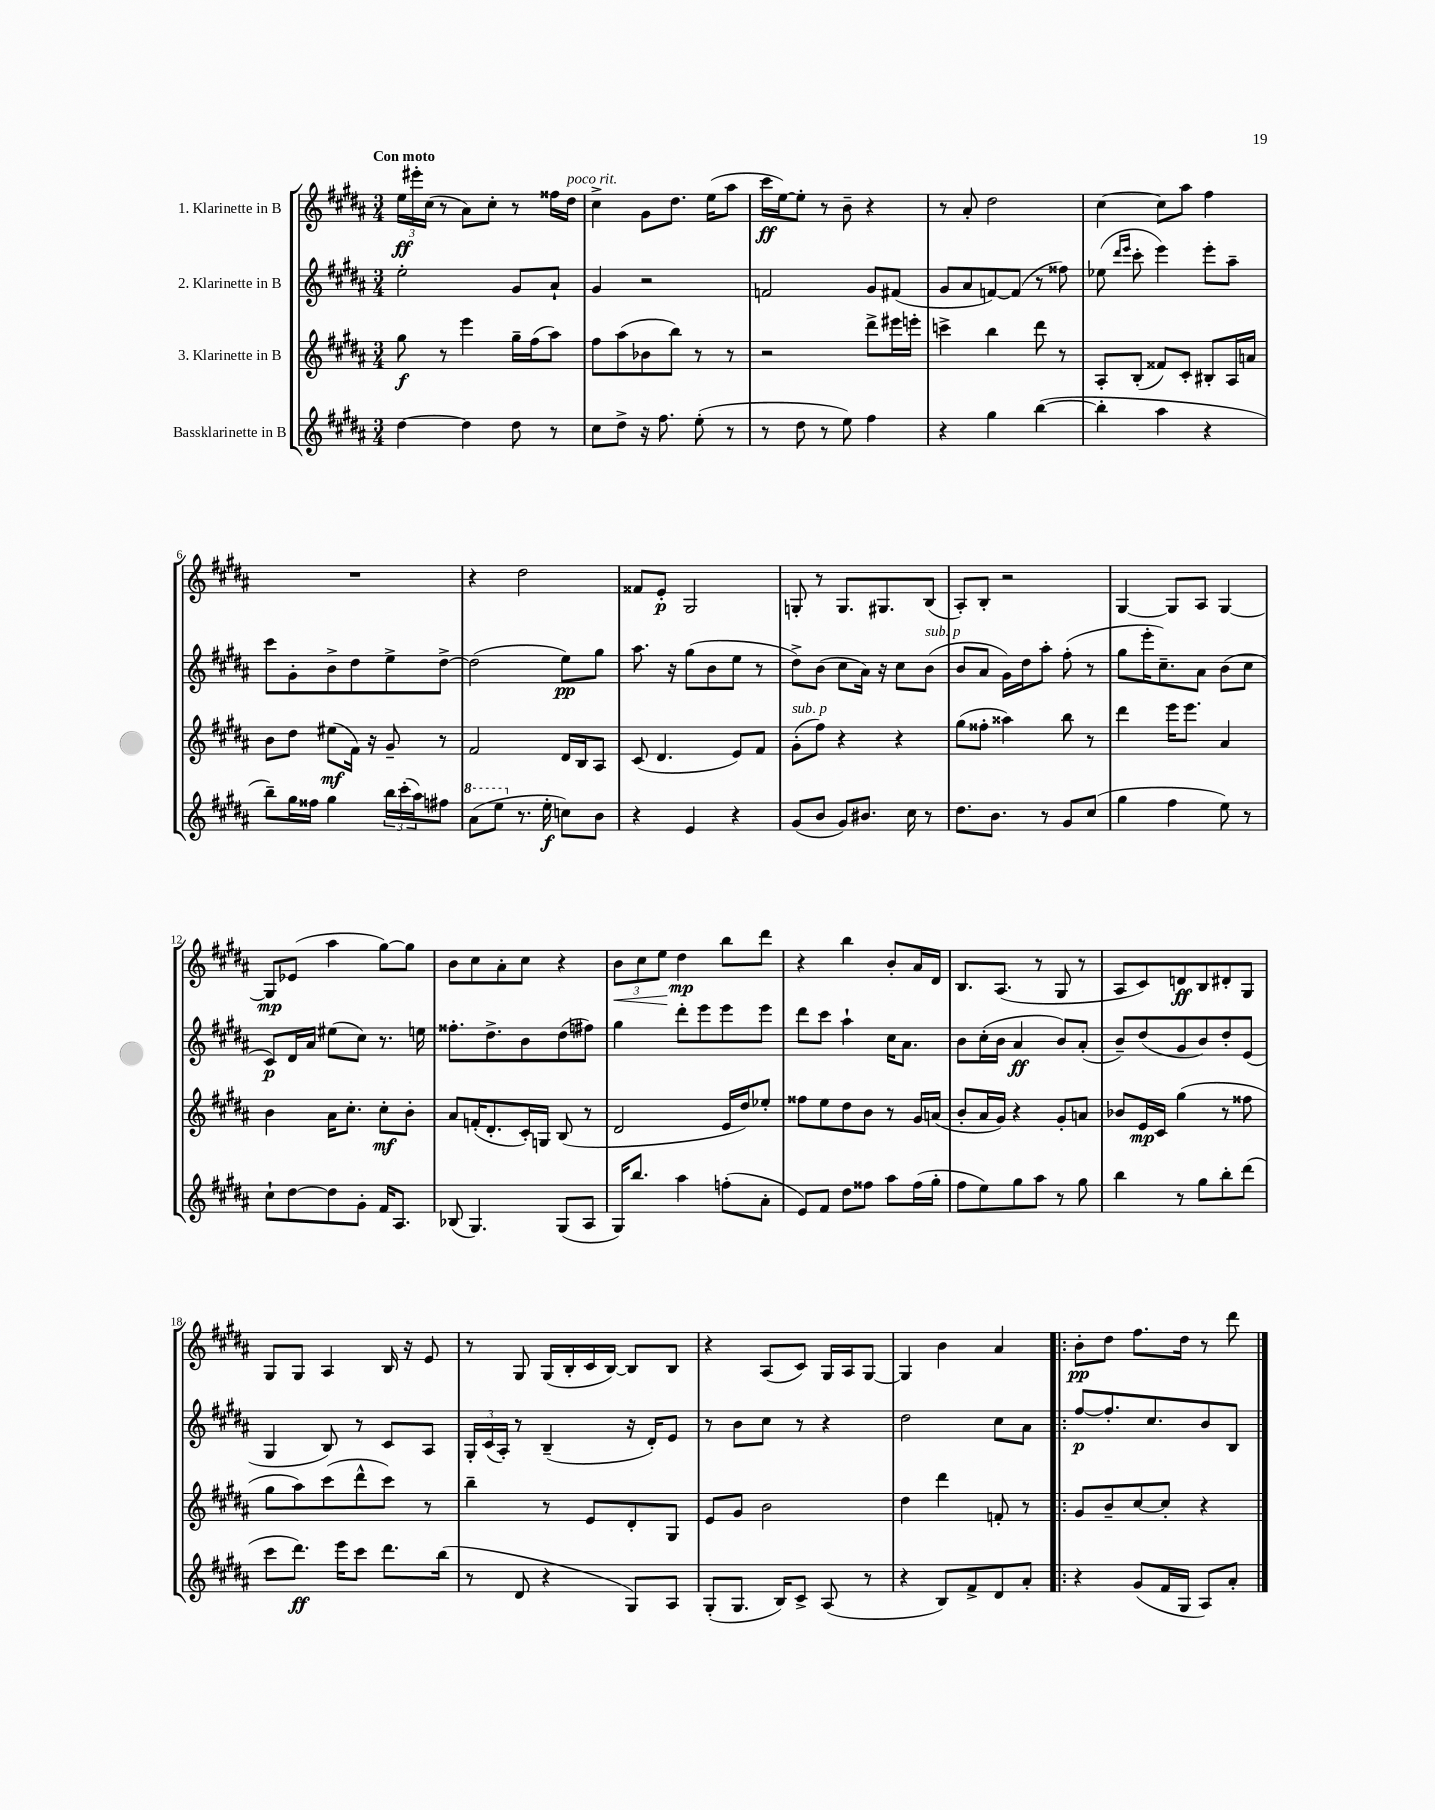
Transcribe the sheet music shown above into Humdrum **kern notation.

**kern	**kern	**kern	**kern
*staff4	*staff3	*staff2	*staff1
*clefG2	*clefG2	*clefG2	*clefG2
*k[f#c#g#d#a#]	*k[f#c#g#d#a#]	*k[f#c#g#d#a#]	*k[f#c#g#d#a#]
*M3/4	*M3/4	*M3/4	*M3/4
[4dd#	8gg#	2ee'	24ee
.	.	.	24eee#'
.	.	.	(24cc#
.	8r	.	8r
4dd#]	4eee	.	8a#)
.	.	.	8cc#'
8dd#	16gg#~	8g#	8r
.	(16ff#	.	.
8r	8aa#)	8a#`	16ff##
.	.	.	16dd#
=	=	=	=
8cc#	8ff#	4g#	4cc#^
8dd#^	(8aa#	.	.
16r	8b-	2r	8g#
8.ff#	.	.	.
.	8bb)	.	8.dd#
(8ee'	8r	.	.
.	.	.	(16ee
8r	8r	.	8aa#
=	=	=	=
8r	2r	2f	16ccc#
.	.	.	[16ee)
8dd#	.	.	8ee']
8r	.	.	8r
8ee)	.	.	8b~
4ff#	8ddd#^	8g#	4r
.	16eee#	(8f#	.
.	16eee'	.	.
=	=	=	=
4r	4ccc^	8g#	8r
.	.	8a#	8a#'
4gg#	4bb	[8f)	2dd#
.	.	(8f]	.
([4bb	8ddd#	8r	.
.	8r	8ff##)	.
=	=	=	=
4bb']	8A#'	(8ee-	[4cc#
.	.	16qqddd#	.
.	.	16qqeee	.
.	(8B'	8ccc#'	.
4aa#	8f##)	4eee)	8cc#]
.	8c#'	.	8aa#
4r	8B#'	8eee'	4ff#
.	16A#	8aa#~	.
.	16a	.	.
=	=	=	=
8bb~)	8b	8ccc#	2.r
16gg#	8dd#	8g#'	.
16ff##	.	.	.
4gg#	(8ee#	8b^	.
.	16f#)	8dd#	.
.	16r	.	.
24bb	8g#~	8ee^	.
(24ccc#'	.	.	.
24aa#)	.	.	.
8ff#	8r	[8dd#^	.
=	=	=	=
(8aa#	2f#	(2dd#]	4r
8eee	.	.	.
8.r	.	.	2dd#
16ee'	.	.	.
8cc)	16d#	8ee)	.
.	16B	.	.
8b	8A#	8gg#	.
=	=	=	=
4r	(8c#	8.aa#	8f##
.	4.d#	.	8e'
.	.	16r	.
4e	.	(8gg#	2G#
.	.	8b	.
4r	8e)	8ee	.
.	8f#	8r	.
=	=	=	=
(8g#	(8g#'	8dd#^)	8G'
8b	8ff#)	(8b	8r
8g#)	4r	8cc#	8.G
8.b#	.	16a#)	.
.	.	16r	8.G#
.	4r	8cc#	.
16cc#	.	.	.
8r	.	(8b	(8B
=	=	=	=
8.dd#	(8gg#	8b	8A#')
.	8ff##'	8a#	8B'
8.b	.	.	.
.	4aa##)	16g#)	2r
.	.	16dd#	.
8r	.	8aa#'	.
8g#	8bb	(8ff#'	.
(8cc#	8r	8r	.
=	=	=	=
4gg#	4ddd#	8gg#	[4G#
.	.	16eee'	.
.	.	8.cc#~)	.
4ff#	16eee	.	8G#]
.	8.eee	.	.
.	.	8a#	8A#
8ee)	4a#	(8b	[4G#
8r	.	8cc#	.
=	=	=	=
8cc#`	4b	8c#)	8G#]
[8dd#	.	16d#	(8e-
.	.	16a#	.
8dd#]	16a#	(8ee#	4aa#
.	8.cc#'	.	.
8g#'	.	8cc#)	.
16f#	8cc#'	8.r	[8gg#)
8.A#	.	.	.
.	8b'	.	8gg#]
.	.	16ee	.
=	=	=	=
(8B-	8a#	8.ff##'	8b
4.G#)	(16f'	.	8cc#
.	8.d#'	8.dd#^	.
.	.	.	8a#'
.	16c#')	8b	8cc#
.	16G	.	.
(8G#	(8B	(8dd#	4r
8A#	8r	8ff#)	.
=	=	=	=
16G#)	2d#	4gg#	12b
8.bb	.	.	.
.	.	.	12cc#
.	.	.	12ee
4aa#	.	8ddd#'	4dd#
.	.	8eee	.
(8ff'	16e	8eee	8bb
.	16dd#)	.	.
8a#'	8ee-'	8eee	8ddd#
=	=	=	=
8e)	8ff##	8ddd#	4r
8f#	8ee	8ccc#	.
8dd#	8dd#	4aa#`	4bb
8ff##	8b	.	.
8aa#	8r	16cc#	8b'
.	.	8.a#	.
(16ff##	16g#	.	16a#
16gg#'	(16a	.	16d#
=	=	=	=
8ff#	8b'	8b	8.B
8ee)	16a#	(16cc#'	.
.	16g#)	16b	(8.A#
8gg#	4r	4a#	.
8aa#	.	.	8r
8r	8g#'	8b)	8G#
8gg#	8a	(8a#'	8r
=	=	=	=
4bb	8b-	8b~)	8A#
.	16e	(8dd#	8c#)
.	16c#	.	.
8r	(4gg#	8g#	8d
8gg#	.	8b)	8B
8bb'	8r	8dd#'	8d#'
(8ddd#	8ff##	(8e	8G#
=	=	=	=
8ccc#	8gg#	4G#	8G#
8.ddd#)	8aa#)	.	8G#
.	(8ccc#	8B)	4A#
16eee	.	.	.
8ccc#	8ddd#^^	8r	.
8.ddd#	8ccc#)	8c#	16B
.	.	.	16r
.	8r	8A#	8e
(16bb	.	.	.
=	=	=	=
8r	4bb~	24G#'	8r
.	.	(24c#	.
.	.	24A#')	.
8d#	.	8r	8G#
4r	8r	(4B~	(16G#
.	.	.	16B'
.	8e	.	16c#
.	.	.	[16B)
8G#)	8d#'	16r	8B]
.	.	16d#')	.
8A#	8G#	8e	8B
=	=	=	=
(8G#'	8e	8r	4r
8.G#	8g#	8b	.
.	2b	8cc#	(8A#
16B)	.	.	.
8c#^	.	8r	8c#)
(8A#	.	4r	16G#
.	.	.	16A#
8r	.	.	[8G#
=	=	=	=
4r	4dd#	2dd#	4G#]
8B)	4ddd#	.	4b
8f#^	.	.	.
8d#	8f'	8cc#	4a#
8a#'	8r	8a#	.
=!|:	=!|:	=!|:	=!|:
4r	8g#	[8ff#	8b'
.	8b~	8.ff#']	8dd#
(8g#	[8cc#	.	8.ff#
.	.	8.cc#	.
16f#	8cc#']	.	.
16G#	.	.	16dd#
8A#)	4r	8b	8r
8a#'	.	8B	8ddd#
==	==	==	==
*-	*-	*-	*-
